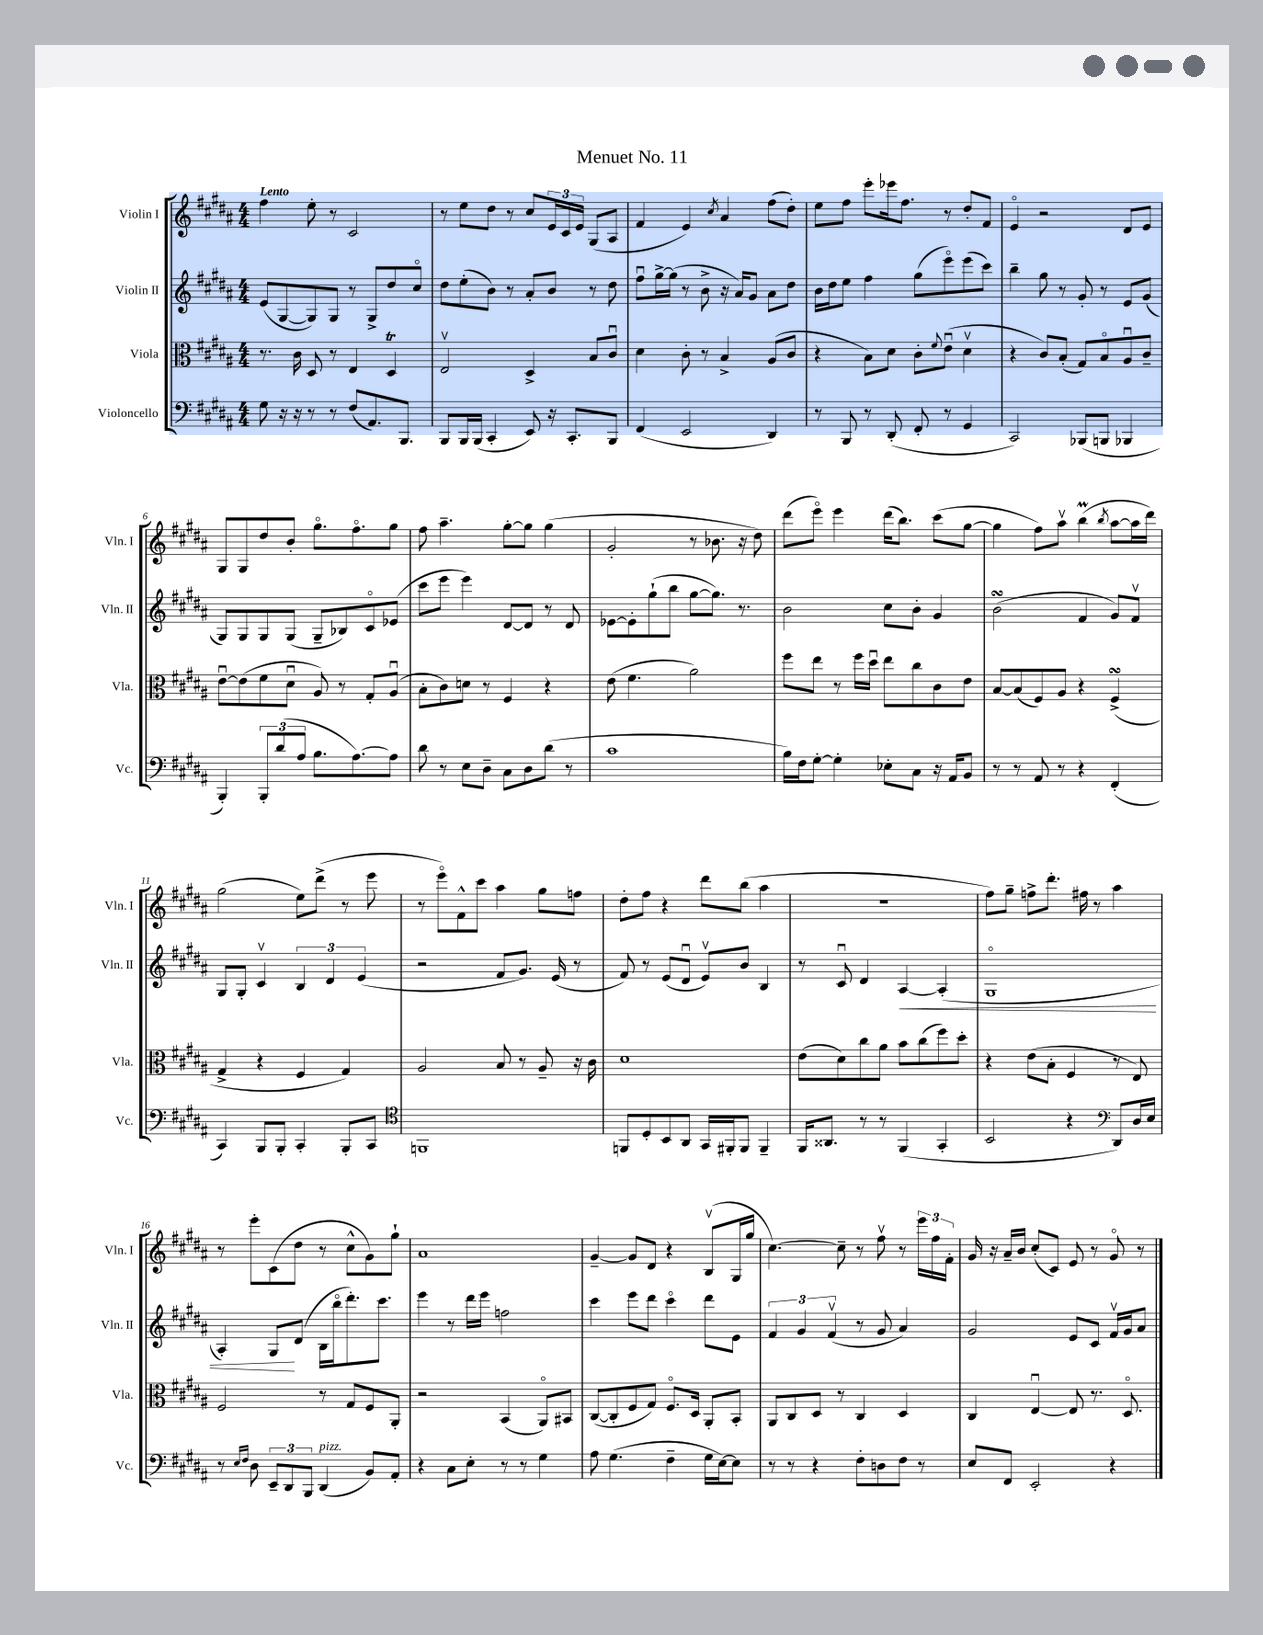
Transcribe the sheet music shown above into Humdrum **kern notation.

**kern	**kern	**kern	**kern
*staff4	*staff3	*staff2	*staff1
*clefF4	*clefC3	*clefG2	*clefG2
*k[f#c#g#d#a#]	*k[f#c#g#d#a#]	*k[f#c#g#d#a#]	*k[f#c#g#d#a#]
*M4/4	*M4/4	*M4/4	*M4/4
8G#\	8.r	(8e/L	4ff#\
16r	.	[8G#/	.
16r	16c#\	.	.
8r	8D#/	8G#/])	8ee'\
8r	8r	8G#/J	8r
(8F#/L	4E/	8r	2c#/
8.AA#/)	.	8G#^/L	.
.	4D#/	8dd#/	.
8.BBB/J	.	.	.
.	.	8cc#o/J	.
=	=	=	=
8BBB/L	2Ev/	8dd#\L	8r
16BBB/L	.	(8ee'\	8ee\L
(16BBB/JJ	.	.	.
4CC#'/	.	8b\J)	8dd#\J
.	.	8r	8r
8EE/)	4D#^/	8a#'/L	8cc#/L
16r	.	8b/J	24e/L
.	.	.	24c#/
8.CC#'/L	.	.	.
.	.	.	24e/JJ
.	8B/L	8r	(8G#/L
8BBB/J	8c#u/J	8dd#\	8A#/J
=	=	=	=
(4FF#/	4d#\	8ff#u\L	4f#/
.	.	[16gg#^\L	.
.	.	(16gg#\]JJ	.
2EE/	8c#'\	8r	4e/)
.	8r	8b^\	.
.	.	.	8qcc#/
.	4B^/	16r	4a#/
.	.	16a#/LK)	.
.	.	8g#/J	.
4DD#/)	(8A#/L	8a#\L	(8ff#\L
.	8c#/J	8dd#\J	8dd#'\J)
=	=	=	=
8r	4r	16b\LL	8ee\L
.	.	16dd#\J	.
8BBB/	.	8ee\J	8ff#\J
8r	8B\L)	4ff#\	8eee'\L
(8DD#'/	8d#\J	.	16eee-\k
.	.	.	8.ff#\J
8FF#'/	8c#'\L	(8gg#\L	.
.	8qqf#/	.	.
8r	(8eu\J	8eeeo\)	8r
4GG#/	4d#v\	(8eee\	8dd#'/L
.	.	8ccc#\J)	8f#/J
=	=	=	=
2CC#/)	4r	4bb~\	4eo/
.	8c#/L)	8gg#\	2r
.	(8B'/J	8r	.
(8BBB-/L	8G#/L)	8g#'/	.
8BBB/J	8Bo/	8r	.
4BBB-/	8A#u/	8e/L	8d#/L
.	8c#~/J	(8g#/J	8e/J
=	=	=	=
4BBB'/)	[8eu\L	8G#/L)	8G#/L
.	(8e\]	8G#/	8G#/
12BBB'/L	8f#\	8G#/	8dd#/
(12d#/	.	.	.
.	8d#u\J	(8G#/J	8b'/J
12A#/J	.	.	.
8.B\L	8A#/)	8G#~/L	8.gg#o\L
.	8r	8B-/)	.
[8.A#\)	.	.	8.ff#o\
.	8G#'/L	8c#o/	.
8A#\]J	(8A#u/J	(8e-/J	8gg#\J
=	=	=	=
8d#\	8B'\L	8ccc#\L	8ff#\
8r	8c#\)	8eee\J	4.aa#~\
8E\L	8d\J	4eee\)	.
8D#~\J	8r	.	.
8C#\L	4F#/	[8d#/L	[8gg#'\L
8D#\	.	8d#/]J	8gg#\]J
(8d#\J	4r	8r	(4gg#\
8r	.	8d#/	.
=	=	=	=
1c#	(8e\	[8e-\L	2g#'/
.	4.f#\	8e-'\]	.
.	.	(8gg#`\	.
.	.	8bb\J	.
.	2a#\)	[8gg#\L	8r
.	.	8.gg#\]J)	8.b-\
.	.	8.r	16r
.	.	.	8dd#\)
=	=	=	=
16B\LL)	8ff#\L	2b\	(8ddd#\L
16F#\J	.	.	.
[8G#'\J	8ee\J	.	8eeeo\J)
4G#'\]	8r	.	4eee\
.	16ff#\LL	.	.
.	16dd#u\JJ	.	.
8E-'\L	8ee\L	8cc#\L	(16ddd#\LK
.	.	.	8.bb\J)
8C#\J	8cc#\	8b'\J	.
16r	8c#\	4g#/	(8ccc#\L
16AA#/LK	.	.	.
8BB/J	8e\J	.	[8gg#\J
=	=	=	=
8r	[8B/L	(2b\	4gg#\]
8r	(8B/]	.	.
8AA#/	8F#/)	.	8ff#\L)
8r	8A#/J	.	8aa#v\J
4r	4r	4f#/	(4bb\
.	.	.	8qbb/
(4FF#'/	(4F#^/	8g#/L)	[8aa#\L
.	.	8f#v/J	16aa#\]L
.	.	.	16ddd#\JJ)
=	=	=	=
4CC#/)	4G#^/	8G#/L	(2gg#\
.	.	8G#'/J	.
8BBB/L	4r	4c#v/	.
8BBB'/J	.	.	.
4CC#'/	4F#/	6B/	8ee\L)
.	.	.	(8ddd#^\J
.	.	6d#/	.
8BBB'/L	4G#/)	.	8r
.	.	(6e/	.
8CC#/J	.	.	8eee\
=	=	=	=
*clefC4	*	*	*
1FF	2A#/	2r	8r
.	.	.	8eeeo\L)
.	.	.	8f#^^\
.	.	.	8ccc#\J
.	8B/	8f#/L	4aa#\
.	8r	8.g#/J)	.
.	8A#~/	.	8gg#\L
.	.	(16e/	.
.	16r	8r	8ff\J
.	16c#\	.	.
=	=	=	=
8FF/L	1d#	8f#/)	8dd#'\L
8D#'/	.	8r	8ff#\J
8BB/	.	(8e/L	4r
8AA#/J	.	8d#u/J	.
16GG#/LL	.	8ev/L)	8ddd#\L
16FF#'/J	.	.	.
8FF#/J	.	8b/J	(8bb\J
4FF#~/	.	4B/	4aa#\
=	=	=	=
16FF#/LK	(8e\L	8r	1r
8.AA##/J	.	.	.
.	8d#\)	8c#u/	.
8r	8cc#\	4d#/	.
8r	8a#\J	.	.
(4FF#/	8b\L	[4A#/	.
.	(8cc#\	.	.
4GG#'/	8ff#\)	(4A#'/]	.
.	8dd#'\J	.	.
=	=	=	=
2BB/	4r	1G#o	8ff#\L)
.	.	.	8gg#~\J
.	(8e\L	.	8ff^\L
.	8B'\J	.	8.ddd#'\J
4r	4F#/	.	.
.	.	.	16ff#\
.	.	.	8r
*clefF4	*	*	*
8DD#/L)	8r	.	4aa#\
16D#/L	8E/)	.	.
16E/JJ	.	.	.
=	=	=	=
8r	2F#/	4A#'/)	8r
16qqE/LL	.	.	.
16qqF#/JJ	.	.	.
8D#\	.	.	8eee'\L
12EE~/L	.	8G#/L	(8c#\
12DD#/	.	.	.
.	.	(8d#/J	8dd#\J
12BBB/J	.	.	.
(4DD#/	8r	16B\LL	8r
.	.	16bbo\J	.
.	8G#/L	8.ddd#'\)	8cc#^^\L
8BB/L)	8F#/	.	8g#\)
.	.	8.ccc#\J	.
8AA#'/J	8AA#'/J	.	8gg#`\J
=	=	=	=
4r	2r	4eee\	1a#
8C#\L	.	8r	.
8E'\J	.	16ddd#\LL	.
.	.	16eee\JJ	.
8r	(4BB/	2ff\	.
8r	.	.	.
4G#\	8AA#o/L)	.	.
.	8BB#/J	.	.
=	=	=	=
8A#\	([8C#/L	4ccc#\	[4g#~/
(4.G#\	8C#'/]	.	.
.	8F#/	8eee\L	8g#/]L
.	8G#/J)	8ddd#\J	8d#/J
4F#~\	8.F#o/L	4ccc#o\	4r
.	16D#/Jk	.	.
16G#\LL	8AA#'/L	8ddd#\L	(8Bv/L
[16E\J)	.	.	.
8E\]J	8BB'/J	8e\J	16G#/L
.	.	.	16gg#/JJ
=	=	=	=
8r	8AA#/L	6f#/	[4.cc#\)
8r	8C#/	.	.
.	.	6g#/	.
4r	8D#/J	.	.
.	.	(6f#v/	.
.	8r	.	8cc#~\]
8F#'\L	4C#/	8r	8r
8D\	.	8g#/	8ff#v\
8F#\J	4D#/	4a#/)	8r
8r	.	.	24eee\LL
.	.	.	24ff#\
.	.	.	24f#'\JJ
=	=	=	=
8E/L	4C#/	2g#/	16g#/
.	.	.	16r
8FF#/J	.	.	16a#~/LL
.	.	.	16b/JJ
2EE'/	[4Eu/	.	(8cc#'/L
.	.	.	8c#/J)
.	8E/]	8e/L	8e/
.	8.r	8c#/J	8r
4r	.	16f#v/LL	8g#o/
.	8.D#o/	16g#/J	.
.	.	8a#/J	8r
==	==	==	==
*-	*-	*-	*-
